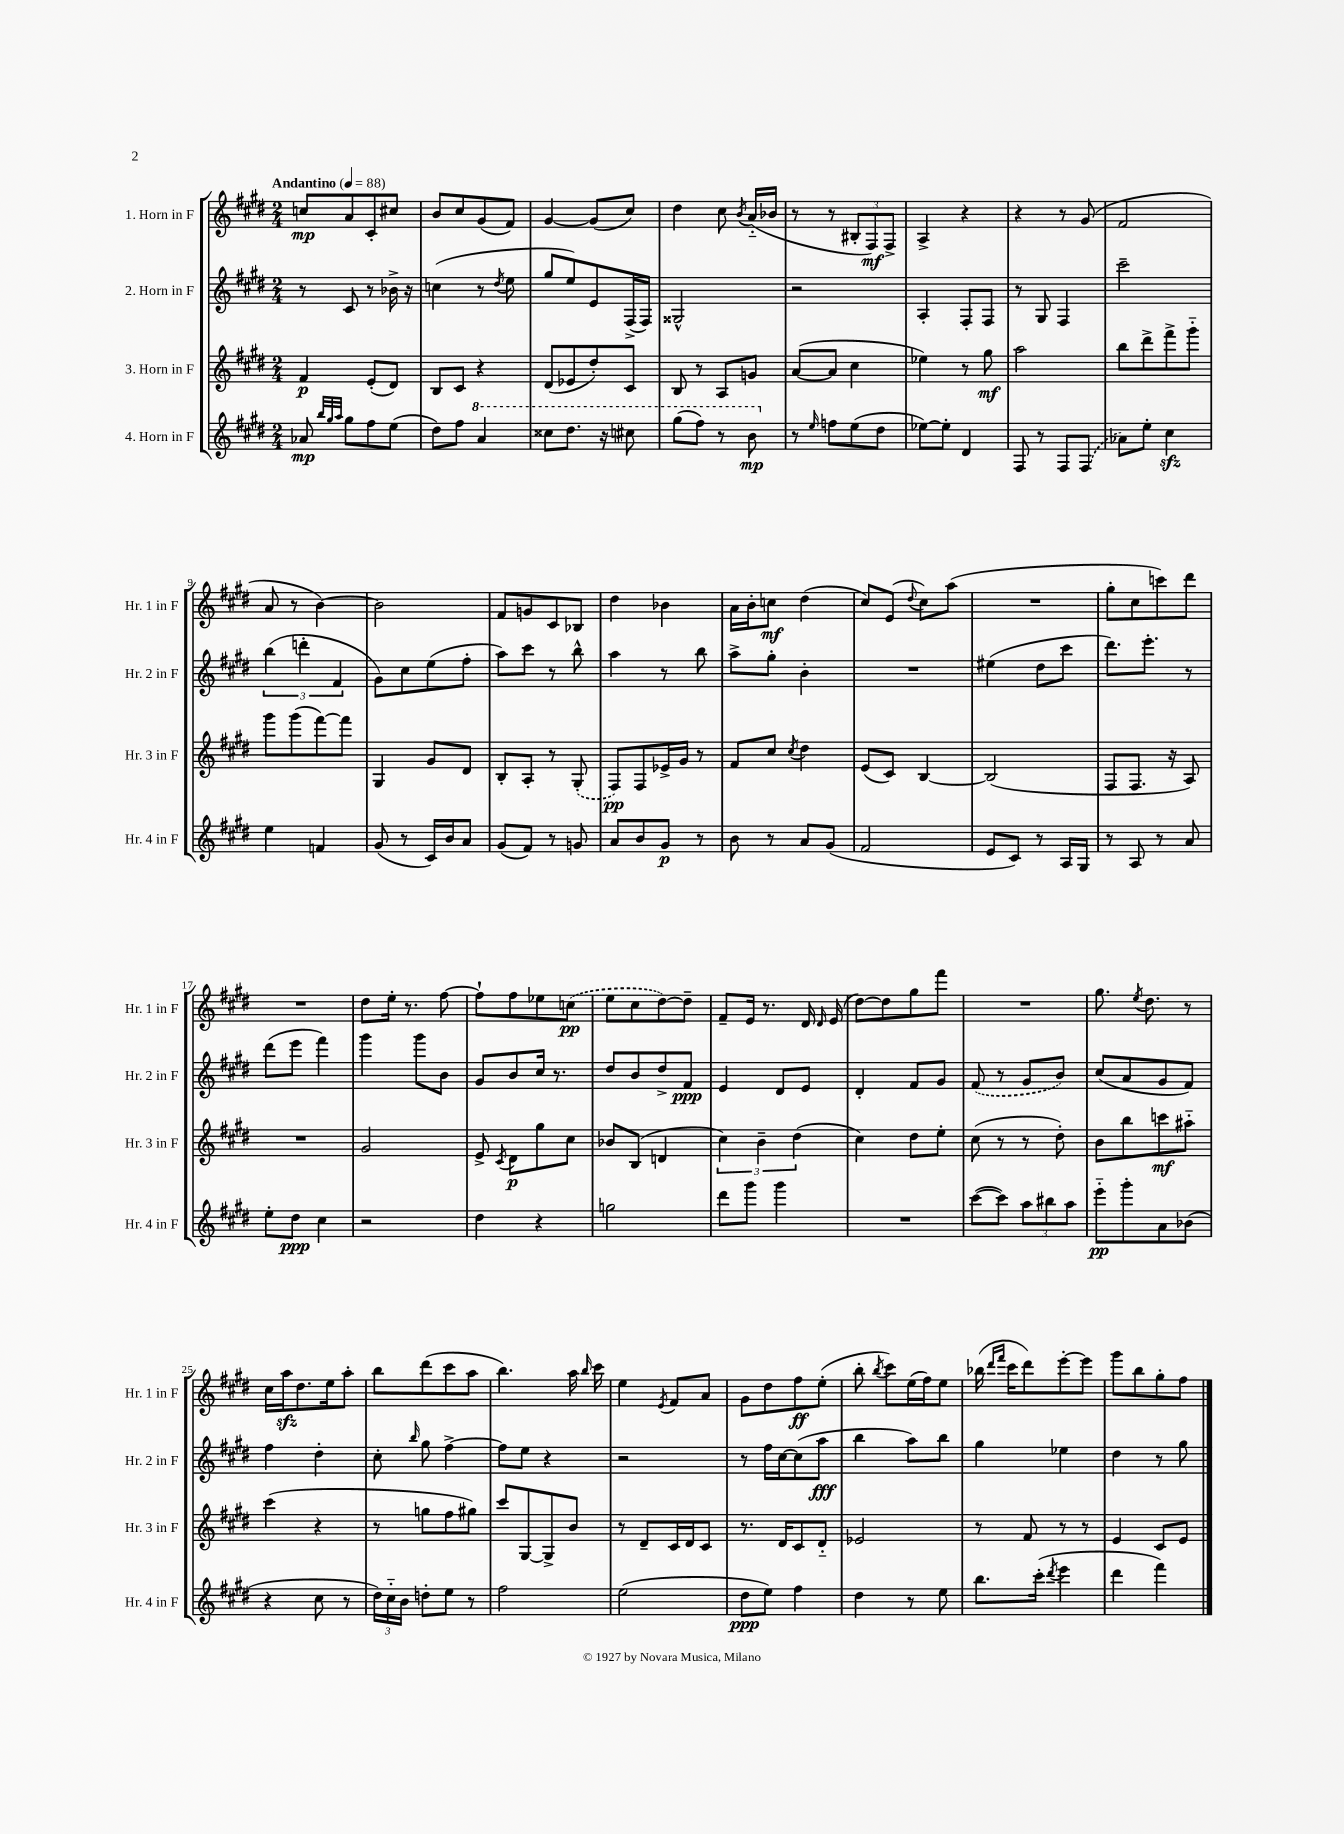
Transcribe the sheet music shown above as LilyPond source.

<<
\new StaffGroup <<
\new Staff = "s0" \with { instrumentName = "1. Horn in F" shortInstrumentName = "Hr. 1 in F" } {
    \clef treble \key e \major \numericTimeSignature \time 2/4 \tempo "Andantino" 4 = 88
    \autoBeamOff c''8[\mp a'8 cis'8-. cis''8] |
    b'8[ cis''8 gis'8( fis'8]) |
    gis'4~ gis'8[( cis''8]) |
    dis''4 cis''8 \acciaccatura { b'8 } a'16[-_( bes'16] |
    r8 r8 \tuplet 3/2 { bis8[-. fis8\mf) fis8]-> } |
    a4-> r4 |
    r4 r8 gis'8( |
    fis'2 |
    a'8 r8 b'4~) |
    b'2 |
    fis'8[ g'8 cis'8 bes8] |
    dis''4 bes'4 |
    a'16[ b'16-. c''8]\mf dis''4( |
    cis''8[) e'8]( \appoggiatura { dis''8 } cis''8[) a''8]( |
    R2 |
    gis''8[-. cis''8 c'''8) dis'''8] |
    R2 |
    dis''8[ e''16]-. r8. fis''8~ |
    fis''8[-! fis''8 ees''8 \once \slurDashed c''8]\pp( |
    e''8[ cis''8 dis''8~) dis''8]-- |
    fis'8[-- e'16] r8. dis'16 \grace { dis'16 } e'16( |
    dis''8[~) dis''8 gis''8 fis'''8] |
    R2 |
    gis''8. \acciaccatura { e''8 } dis''8. r8 |
    cis''16[ a''16\sfz dis''8. e''16 a''8]-. |
    b''8[ dis'''8( cis'''8 a''8] |
    b''4.) a''16 \grace { b''16 } cis'''16 |
    e''4 \acciaccatura { e'8 } fis'8[ a'8] |
    gis'8[ dis''8 fis''8\ff e''8]-.( |
    b''8-. \acciaccatura { b''8 } cis'''8[) e''16( fis''16) e''8] |
    bes''16( \grace { dis'''16[ fis'''16] } cis'''16[ dis'''8) e'''8~-. e'''8] |
    gis'''8[ b''8 gis''8-. fis''8] \bar "|." |
}
\new Staff = "s1" \with { instrumentName = "2. Horn in F" shortInstrumentName = "Hr. 2 in F" } {
    \clef treble \key e \major \numericTimeSignature \time 2/4
    \autoBeamOff r8 cis'8 r8 bes'16-> r16 |
    c''4( r8 \acciaccatura { dis''8 } e''8 |
    gis''8[ e''8) e'8 fis16->( fis16]) |
    gisis2-^ |
    r2 |
    a4-. fis8[-. fis8] |
    r8 gis8 fis4 |
    cis'''2-- |
    \tuplet 3/2 { b''4( d'''4-. fis'4 } |
    gis'8[) cis''8 e''8( fis''8]-. |
    a''8[) cis'''8] r8 b''8-^ |
    a''4 r8 b''8 |
    a''8[-> gis''8]-. b'4-. |
    R2 |
    eis''4( dis''8[ cis'''8] |
    dis'''8.[) e'''8.]-. r8 |
    dis'''8[( e'''8] fis'''4) |
    gis'''4 gis'''8[ b'8] |
    gis'8[ b'8 cis''16] r8. |
    dis''8[ b'8 dis''8-> fis'8]\ppp |
    e'4 dis'8[ e'8] |
    dis'4-. fis'8[ gis'8] |
    \once \slurDashed fis'8( r8 gis'8[ b'8]) |
    cis''8[( a'8 gis'8 fis'8]) |
    fis''4 dis''4-. |
    cis''8-. \grace { b''16 } gis''8 fis''4~-> |
    fis''8[ e''8] r4 |
    r2 |
    r8 fis''16[ cis''16~ cis''8( a''8]\fff |
    b''4 a''8[) b''8] |
    gis''4 ees''4 |
    dis''4 r8 gis''8 \bar "|." |
}
\new Staff = "s2" \with { instrumentName = "3. Horn in F" shortInstrumentName = "Hr. 3 in F" } {
    \clef treble \key e \major \numericTimeSignature \time 2/4
    \autoBeamOff fis'4\p e'8[-.( dis'8]) |
    b8[ cis'8] r4 |
    dis'8[( ees'8 dis''8-.) cis'8] |
    b8 r8 a8[ g'8] |
    a'8[~( a'8] cis''4 |
    ees''4) r8 gis''8\mf |
    a''2 |
    b''8[ dis'''8-> fis'''8-> gis'''8]-_ |
    gis'''8[ gis'''8( fis'''8~) fis'''8] |
    gis4 gis'8[ dis'8] |
    b8[-. a8]-. r8 \once \slurDashed gis8-.( |
    fis8[\pp) fis8 ees'16-> gis'16] r8 |
    fis'8[ cis''8] \acciaccatura { cis''8 } dis''4 |
    e'8[( cis'8]) b4~ |
    b2( |
    fis8[ fis8.] r16 a8) |
    R2 |
    gis'2 |
    e'8-> \acciaccatura { cis'8 } dis'8[\p gis''8 cis''8] |
    bes'8[ b8]( d'4 |
    \tuplet 3/2 { cis''4) b'4-- dis''4( } |
    cis''4) dis''8[ e''8]-. |
    cis''8( r8 r8 dis''8-.) |
    b'8[ b''8 c'''8\mf ais''8]-_ |
    cis'''4( r4 |
    r8 g''8[ fis''8 gis''8]) |
    cis'''8[ gis8~ gis8-> b'8] |
    r8 dis'8[-- cis'16 dis'16 cis'8] |
    r8. dis'16[ cis'8 dis'8]-_ |
    ees'2 |
    r8 fis'8 r8 r8 |
    e'4 cis'8[ e'8] \bar "|." |
}
\new Staff = "s3" \with { instrumentName = "4. Horn in F" shortInstrumentName = "Hr. 4 in F" } {
    \clef treble \key e \major \numericTimeSignature \time 2/4
    \autoBeamOff aes'8\mp \grace { b''32[ gis''32 a''32] } gis''8[ fis''8 e''8]( |
    dis''8[) fis''8] \ottava #1 a''4 |
    cisis'''8[ dis'''8.] r16 cis'''8 |
    gis'''8[( fis'''8]) r8 b''8\mp \ottava #0 |
    r8 \grace { e''16 } f''8[ e''8( dis''8] |
    ees''8[~) ees''8]-. dis'4 |
    fis8 r8 fis8[ \once \slurDashed fis8]( |
    aes'8[) e''8]-. cis''4\sfz |
    e''4 f'4 |
    gis'8( r8 cis'16[) b'16 a'8] |
    gis'8[( fis'8]) r8 g'8 |
    a'8[ b'8 gis'8]\p r8 |
    b'8 r8 a'8[ gis'8]( |
    fis'2 |
    e'8[ cis'8]) r8 a16[ gis16] |
    r8 a8 r8 a'8 |
    e''8[-. dis''8]\ppp cis''4 |
    r2 |
    dis''4 r4 |
    g''2 |
    dis'''8[ gis'''8] gis'''4 |
    R2 |
    cis'''8[~( cis'''8]) \tuplet 3/2 { a''8[ bis''8 a''8] } |
    e'''8[-_\pp gis'''8-. a'8 bes'8]( |
    r4 cis''8 r8 |
    \tuplet 3/2 { dis''16[) cis''16-_ b'16] } d''8[-. e''8] r8 |
    fis''2 |
    e''2( |
    dis''8[\ppp e''8]) fis''4 |
    dis''4 r8 e''8 |
    b''8.[ cis'''16]-.( \acciaccatura { dis'''8 } e'''4 |
    dis'''4 fis'''4) \bar "|." |
}
>>
>>
